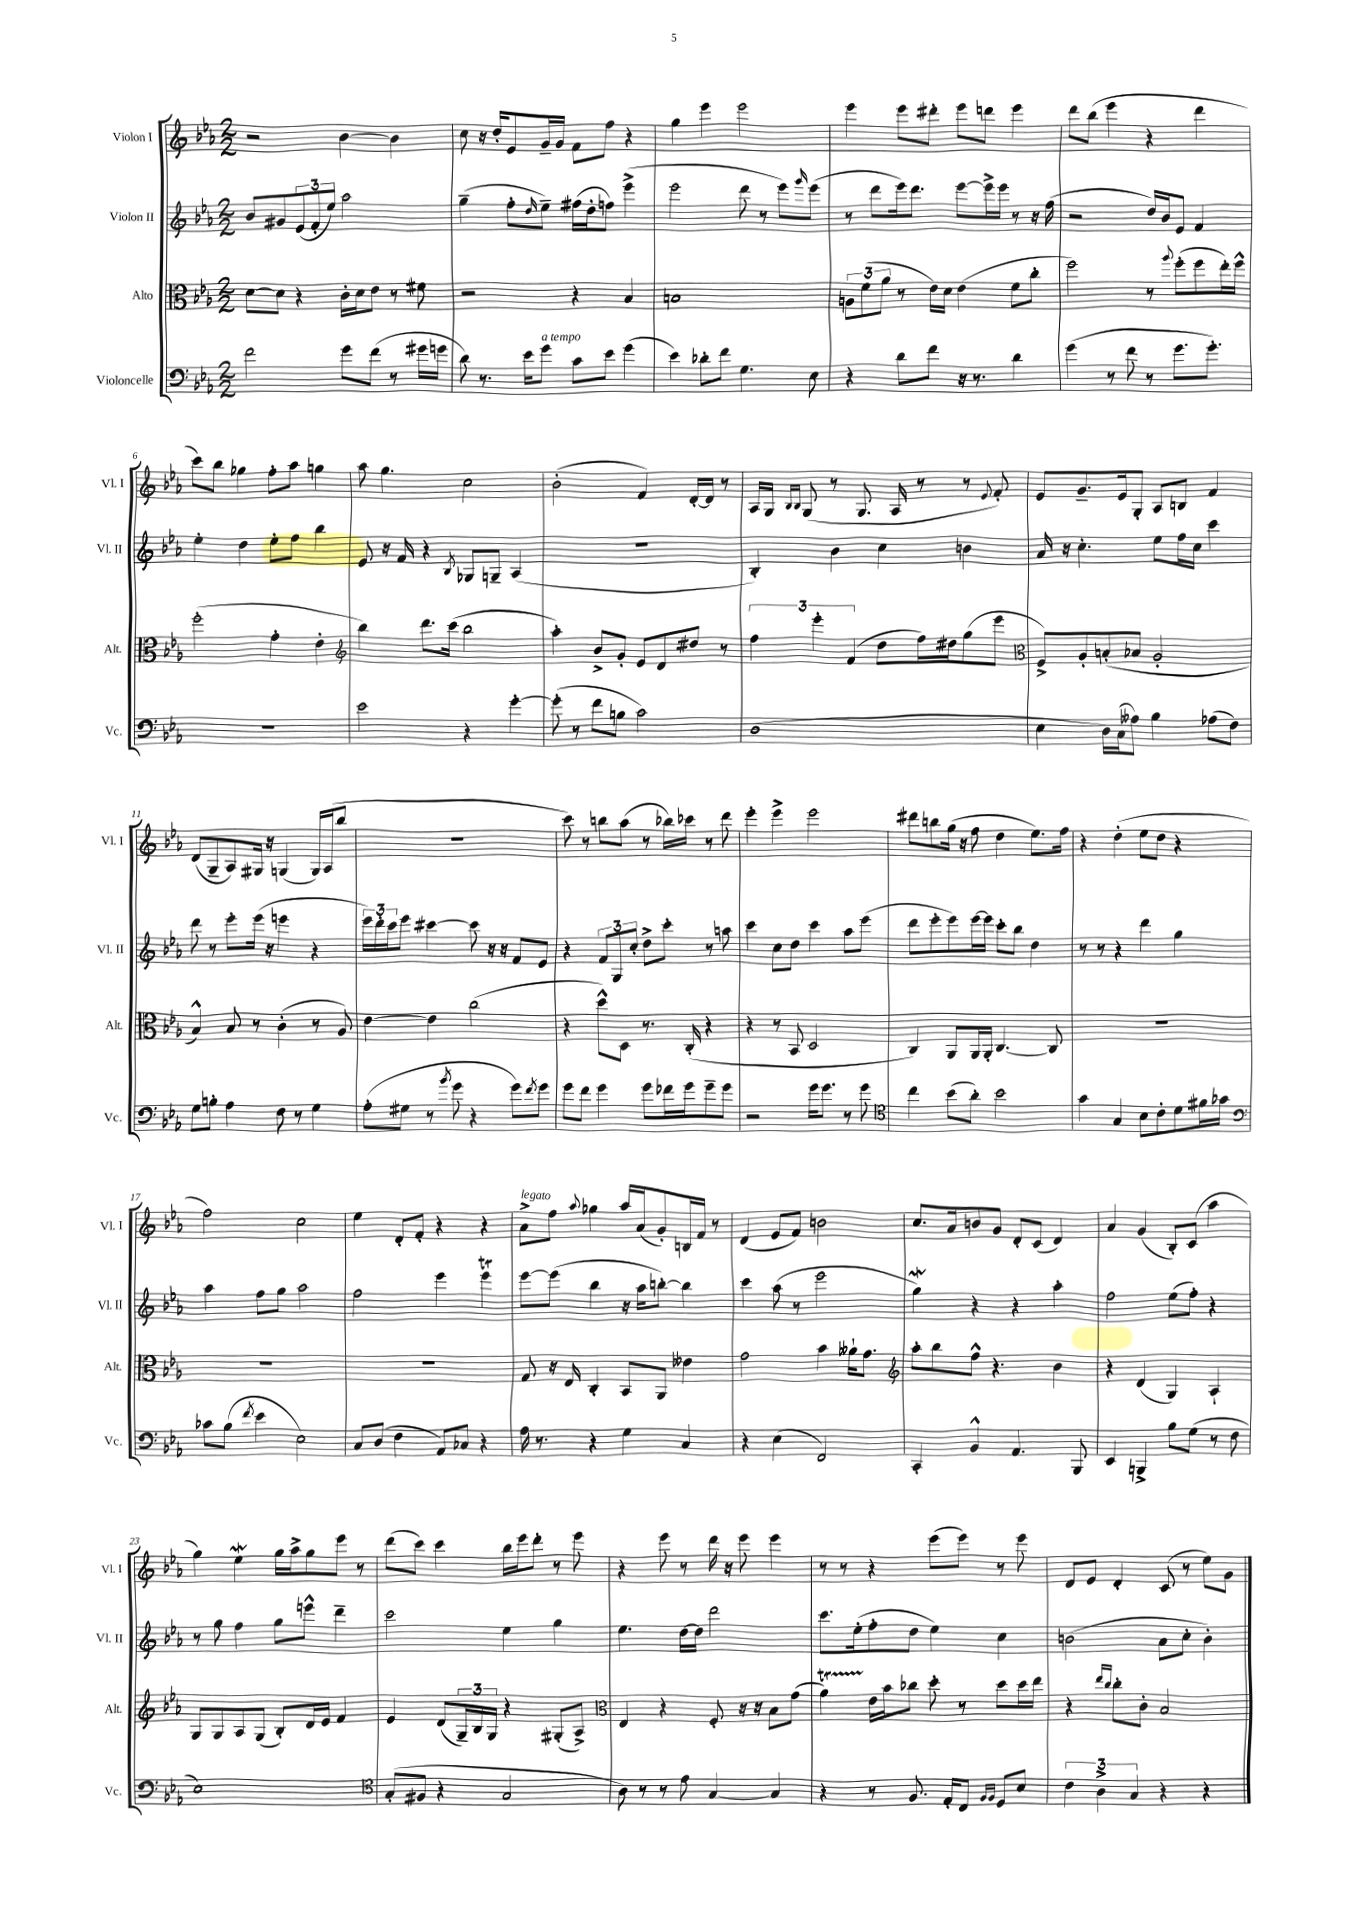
<<
\new StaffGroup <<
\new Staff = "s0" \with { instrumentName = "Violon I" shortInstrumentName = "Vl. I" } {
    \clef treble \key ees \major \numericTimeSignature \time 2/2
    r2 bes'4~ bes'4 |
    c''8 r16 d''16-. ees'8 g'16-- g'16 f'8 f''8 r4 |
    g''4 ees'''4 ees'''2 |
    ees'''4 ees'''8 dis'''8-. ees'''8 d'''8 ees'''4 |
    d'''8 bes''8( ees'''4 r4 d'''4 |
    c'''8) bes''8 ges''4 f''8-. aes''8 g''4 |
    aes''8 g''4. c''2 |
    bes'2-.( f'4) d'16~-. d'16 r8 |
    aes16 g16 \grace { bes16 bes16 } g8( r8 g8. aes16 r8 r8 \appoggiatura { ees'8 } f'8-.) |
    ees'8 g'8.-- ees'16 g8-. aes8 b8 f'4 |
    d'8( g8-- aes8) gis16 r16 g4( g16) aes16( bes''8 |
    R1 |
    c'''8) r8 b''8 aes''8( r8 bes''16) ces'''16 r8 d'''8 |
    ees'''4-. ees'''4-> ees'''2 |
    dis'''8 b''8 g''16( r16 f''8 d''4 ees''8.) f''16 |
    r4 d''4-.( ees''8 d''8 r4 |
    f''2) c''2 |
    ees''4 d'8-. f'8-. r4 r4 |
    aes'8->^\markup { \italic "legato" } f''8 \appoggiatura { aes''8 } ges''4 aes''16 aes'16( g'8-.) b16 f'16 r8 |
    d'4( ees'8 f'8) b'2 |
    c''8. aes'16 b'8 g'8 d'8-. c'8( d'4) |
    aes'4 g'4( bes8-.) c'8( aes''4 |
    g''4) ees''4\mordent g''16 aes''16-> g''8 ees'''8 r8 |
    d'''8( c'''8) c'''4 bes''16 ees'''16 d'''8-. r8 ees'''8 |
    r4 ees'''8 r8 d'''16 r16 ees'''8 ees'''4 |
    r8 r8 r4 ees'''8( ees'''8) r8 ees'''8 |
    d'8 ees'8 d'4-. c'8( r8 ees''8) g'8 \bar "|." |
}
\new Staff = "s1" \with { instrumentName = "Violon II" shortInstrumentName = "Vl. II" } {
    \clef treble \key ees \major \numericTimeSignature \time 2/2
    bes'8 gis'8 \tuplet 3/2 { ees'8( f'8-. ees''8) } aes''2 |
    g''4--( f''8-. \grace { d''16 } ees''8--) fis''16( d''16-. f''8) ees'''4->( |
    ees'''2 d'''8 r8 ees'''8) \grace { g'''16 } ees'''8( |
    r8 d'''8 ees'''16) d'''8. ees'''8~ ees'''16-> ees'''16 r8 r16 f''16( |
    r2 d''16) bes'16 ees'8 f'4 |
    ees''4-. d''4 ees''8-. f''8 bes''4 |
    ees'8 r16 f'16 r4 \acciaccatura { bes8 } ges8 g8-- aes4( |
    R1 |
    bes4-.) bes'4 c''4 b'4 |
    aes'16 r16 c''4.-. ees''8 f''16 c''16 c'''4 |
    d'''8 r8 ees'''8-. ees'''16( r16 e'''4 r4 |
    \tuplet 3/2 { ees'''16) d'''16-. c'''16 } ees'''8 cis'''4~ cis'''8 r16 r16 f'8 ees'8 |
    r4 \tuplet 3/2 { f'8 g8 c''8-. } d''8-> c'''8-. r8 a''8 |
    c'''4 c''8 d''8 c'''4 aes''8 ees'''8( |
    d'''8 ees'''8-. ees'''8) ees'''16~ ees'''16 c'''8-. bes''8 d''4 |
    r8 r8 r4 d'''4 g''4 |
    aes''4 f''8 g''8 aes''2 |
    f''2 ees'''4 ees'''4\trill |
    ees'''8~ ees'''8( bes''4 r16 aes''16 b''8~-.) b''4 |
    c'''4 aes''8( r8 ees'''2 |
    g''4\mordent) r4 r4 aes''4-. |
    f''2 ees''8( f''8-.) r4 |
    r8 g''8 f''4 g''8 e'''8-^ d'''4-- |
    c'''2 ees''4 g''4 |
    ees''4. d''16~ d''16 d'''2 |
    c'''8. ees''16-.( f''8-. d''8 ees''4) c''4 |
    b'2( aes'8 c''8-. b'4-.) \bar "|." |
}
\new Staff = "s2" \with { instrumentName = "Alto" shortInstrumentName = "Alt." } {
    \clef alto \key ees \major \numericTimeSignature \time 2/2
    d'8~ d'8 r4 c'16-. d'16 ees'8 r8 fis'8 |
    r2 r4 bes4 |
    b1 |
    \tuplet 3/2 { a8 f'8( aes'8 } r8 ees'16) d'16 ees'4( f'8 c''8-. |
    f''2) r8 \appoggiatura { aes''8 } f''8-.( f''8 ees''16-.) f''16-^ |
    f''2-.( g'4-. ees'4-. |
    \clef treble bes''4) d'''8. c'''16( bes''2 |
    aes''4-.) bes'8-> g'8-. ees'8 d'8 dis''8 r8 |
    \tuplet 3/2 { f''4 ees'''4-. f'4( } d''8 f''16) dis''16 g''8( ees'''8 |
    \clef alto f8->) aes8-. b8-.( bes8 aes2-. |
    bes4-^) bes8 r8 c'4-.( r8 aes8) |
    ees'4~ ees'4 c''2( |
    r4 d''8-^) d8 r8. c16-.( r4 |
    r4 r8 bes,8 d2 |
    c4) aes,8 aes,16 aes,16-. c4.~ c8 |
    R1 |
    R1 |
    R1 |
    g8 r16 ees16 c4-. bes,8 aes,8 eeses'4 |
    g'2 bes'4 aeses'16-! g'8. |
    \clef treble aes''8-. bes''8 f''8-^ r4. bes'4 |
    r4 d'4( g4) aes4-! |
    g8 g8 aes8 g8( bes8-.) d'16 ees'16 f'4 |
    ees'4 d'8( \tuplet 3/2 { g16--) bes16 g16 } r4 gis8-.( aes8->) |
    \clef alto ees4 r4 f8-. r16 r16 bes8 g'8( |
    aes'4\startTrillSpan) ees'16\stopTrillSpan bes'16 ces''8 d''8-. r8 d''8 d''16 ees''16 |
    r4 \grace { ees''16 c''16 } c''8-. c'8-. bes2 \bar "|." |
}
\new Staff = "s3" \with { instrumentName = "Violoncelle" shortInstrumentName = "Vc." } {
    \clef bass \key ees \major \numericTimeSignature \time 2/2
    f'2 g'8 f'8( r8 gis'16 g'16 |
    d'8) r8. ees'16 g'8^\markup { \italic "a tempo" } c'8 ees'8 g'4( |
    ees'4) des'8-. f'8 g4. ees8 |
    r4 d'8 f'8 r16 r8. d'4 |
    g'4( r8 f'8 r8 g'8. g'8.-.) |
    R1 |
    ees'2 r4 g'4~-. |
    g'8-.( r8 f'8 b8 c'2) |
    d1( |
    ees4 d16) c16( aeses8) bes4 aes8( f8) |
    g8 b8-. aes4 f8 r8 g4 |
    aes8-.( gis8 r8 \acciaccatura { bes'8 } g'8 r4 g'8) \acciaccatura { f'8 } g'8 |
    g'8 f'8 g'4 g'8 fes'16 g'16 g'8-- g'8 |
    r2 g'16 g'8. r8 g'8 |
    \clef tenor c''4 bes'8( aes'8-.) bes'2 |
    g'4 g4 bes8 c'8-. d'8 fis'16 ges'16 |
    \clef bass ces'8 bes8( \acciaccatura { f'8 } ees'4 ees2) |
    c8 d8( f4 aes,8) ces8 r4 |
    aes16 r8. r4 g4 c4 |
    r4 ees4( f,2) |
    c,4-. bes,4-^ aes,4. bes,,8 |
    ees,4 b,,4-> bes8 g8( r8 f8 |
    ees1) |
    \clef tenor g8-.( fis8 r4 g2 |
    aes8) r8 r8 ees'8 g4~ g4 |
    r4 r8 f8. ees16-. c8 \grace { f16 f16 } d8 bes8 |
    \tuplet 3/2 { c'4 aes4-> g4 } r4 r4 \bar "|." |
}
>>
>>
